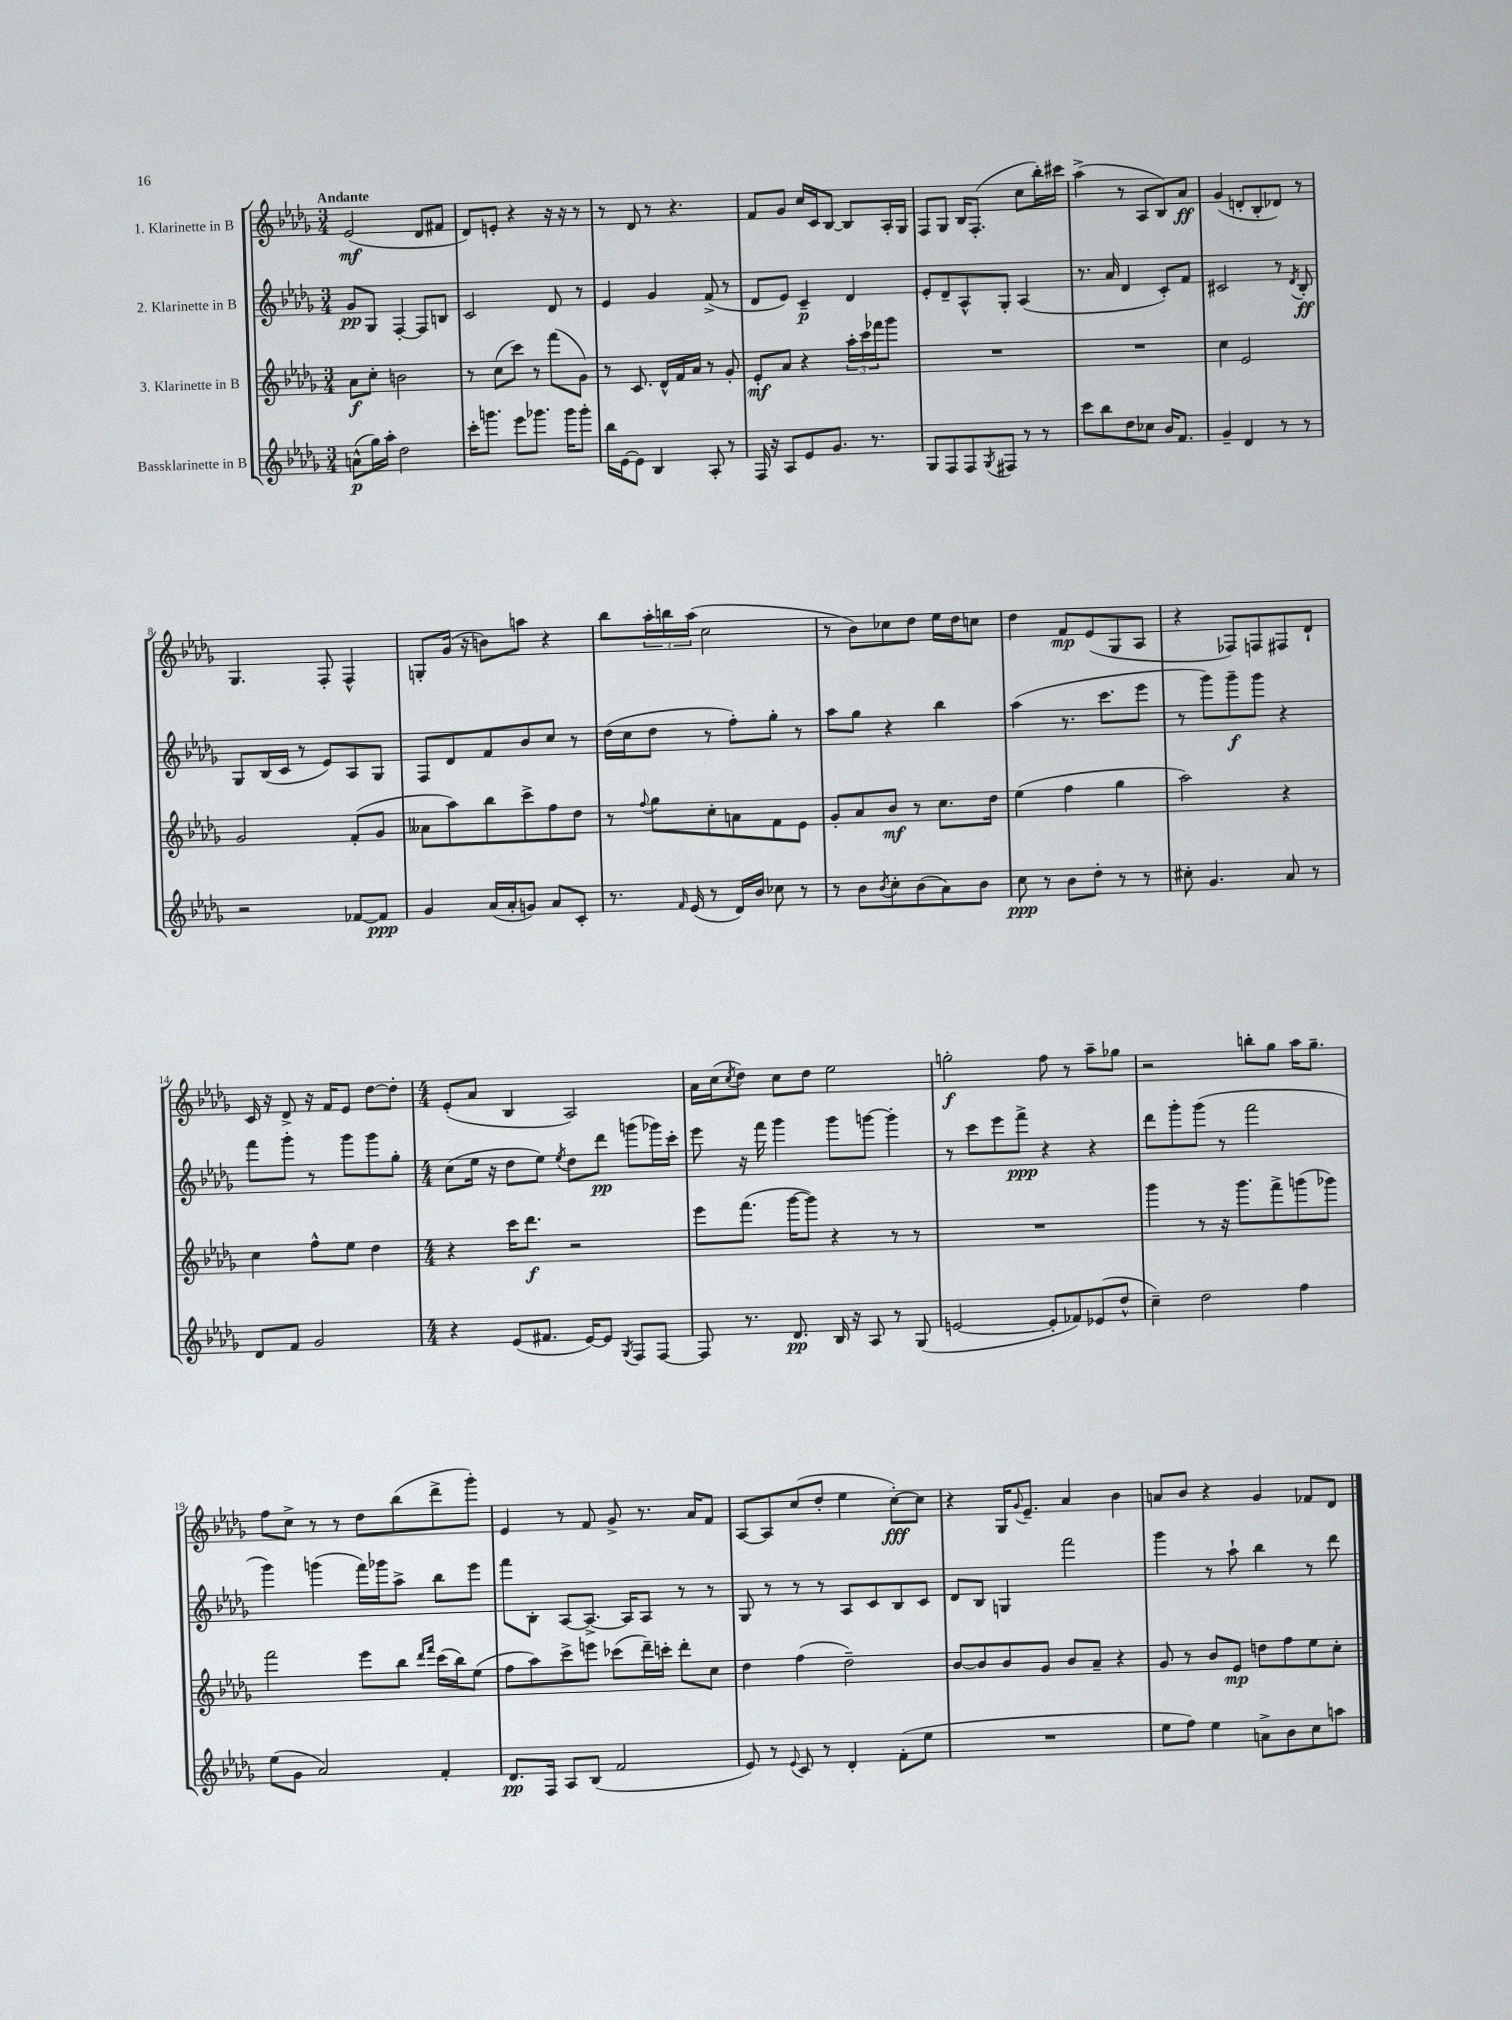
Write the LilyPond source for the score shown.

<<
\new StaffGroup <<
\new Staff = "s0" \with { instrumentName = "1. Klarinette in B" } {
    \clef treble \key des \major \numericTimeSignature \time 3/4 \tempo "Andante"
    ees'2\mf( des'8 fis'8 |
    des'8) e'8-. r4 r16 r16 r8 |
    r8 des'8 r8 r4. |
    f'8 ges'8 c''16 c'16 bes8~ bes8 aes16-. ges16 |
    f8 ges8 bes16 f8.-.( c''8 bes''16-.) cis'''16 |
    aes''4->( r8 aes8 bes8) aes'8\ff |
    ges'4( d'8-. bes8-. des'8) r8 |
    ges4. f8-. f4-^ |
    g8-. ges'16( r16 b'8) a''8 r4 |
    bes''8 \tuplet 3/2 { aes''16-. b''16 aes''16( } c''2 |
    r8 bes'8) ces''8 des''8 ees''16 des''16 c''8 |
    des''4 f'8\mp ees'8( ges8 aes8 |
    r4 fes8) f8 fis8 des'8-! |
    c'16 r16 des'8-> r16 f'16 ees'8 des''8~ des''8-. |
    \numericTimeSignature \time 4/4 ees'8-.( aes'8 bes4 aes2) |
    aes'16 c''16( \acciaccatura { c''8 } des''8) c''8 des''8 ees''2 |
    g''2-.\f f''8 r8 aes''8-- ges''8 |
    r2 b''8-. ges''8 aes''16 ges''8.-- |
    f''8 c''8-> r8 r8 des''8 bes''8( des'''8-> ges'''8-.) |
    ees'4 r8 f'8 ges'8-> r8. aes'16 f'8 |
    aes8~ aes8 c''8( des''8-. ees''4 c''8~-.\fff) c''8 |
    r4 ges16 \appoggiatura { ges'8 } ees'8.-- aes'4 bes'4 |
    a'8 bes'8 r4 ges'4 fes'8 des'8 \bar "|." |
}
\new Staff = "s1" \with { instrumentName = "2. Klarinette in B" } {
    \clef treble \key des \major \numericTimeSignature \time 3/4
    ges'8\pp ges8 f4~-. f8 b8 |
    c'2 des'8 r8 |
    ees'4 ges'4 f'8->( r8 |
    des'8 ees'8) c'4--\p des'4 |
    ees'8-. des'8-- aes8-^ ges8-. aes4( |
    r8. aes'16 des'4 c'8-.) f'8 |
    cis'2 r8 \acciaccatura { des'8 } bes8-.\ff |
    ges8 bes16( c'16 r8 ees'8) aes8 ges8 |
    f8 des'8 f'8 bes'8 c''8 r8 |
    des''16( c''16 des''8 r8 f''8-.) ges''8-. r8 |
    aes''8 ges''8 r4 bes''4 |
    aes''4( r8. c'''8. ees'''8 |
    r8 ges'''8) ges'''8--\f ges'''8 r4 |
    f'''8 ges'''8-. r8 ges'''8 ges'''8 ges''8-. |
    \numericTimeSignature \time 4/4 c''8( ees''16 r16 des''8 ees''8) \acciaccatura { ees''8 } des''8 des'''8\pp g'''8( ges'''16) c'''16-. |
    ees'''8 r16 f'''16 ges'''4 ges'''8 g'''8~ g'''4-. |
    r8 c'''8 ees'''8 f'''8->\ppp r4 r4 |
    des'''8 ges'''8-. ges'''8( r8 f'''2 |
    ges'''4) g'''4( f'''16) ges'''16 aes''8-> bes''8 ees'''8 |
    f'''8 bes8-. aes8~ aes8.~-> aes16 aes8 r8 r8 |
    ges8 r8 r8 r8 aes8 c'8 bes8 c'8 |
    des'8 bes8 g4 f'''2 |
    ges'''4 r8 aes''8-! bes''4 r8 des'''8 \bar "|." |
}
\new Staff = "s2" \with { instrumentName = "3. Klarinette in B" } {
    \clef treble \key des \major \numericTimeSignature \time 3/4
    aes'8\f c''8-. b'2 |
    r8 c''8( c'''8) r8 f'''8( ges'8) |
    r8 c'8. des'16-^ f'16 aes'16 r8 ges'8-. |
    ees'8-.\mf aes'8 r4 \tuplet 3/2 { aes''16-. c'''16 fes'''16 } ges'''8 |
    R2. |
    R2. |
    c''4 ees'2 |
    ges'2 f'8-.( ges'8 |
    aeses'8 aes''8) bes''8 c'''8-> f''8 des''8 |
    r8 \appoggiatura { f''8 } ges''8 c''8-. a'8 f'8 ees'8 |
    ges'8-. aes'8 bes'8\mf r8 c''8. des''16 |
    ees''4( f''4 ges''4 |
    aes''2) r4 |
    c''4 f''8-^ ees''8 des''4 |
    \numericTimeSignature \time 4/4 r4 c'''16 des'''8.\f r2 |
    ees'''8 f'''8.( ges'''16~ ges'''8) r4 r8 r8 |
    R1 |
    ges'''4 r8 r16 ges'''8. f'''8-> g'''8( ges'''8) |
    f'''2 ees'''8 bes''8 \grace { des'''16 f'''16 } c'''16( bes''16) ees''8( |
    f''8 aes''8) c'''8-> e'''8 ces'''8( des'''16--) c'''16-. des'''8-. c''8 |
    des''4 f''4( des''2--) |
    bes'8~ bes'8 bes'8 ges'8 bes'8 aes'8-- r4 |
    ges'8 r8 bes'8 ees'8\mp d''8 f''8 ees''8 c''8-. \bar "|." |
}
\new Staff = "s3" \with { instrumentName = "Bassklarinette in B" } {
    \clef treble \key des \major \numericTimeSignature \time 3/4
    a'8-^\p( ges''16) aes''16-. des''2 |
    c'''16-. g'''8. ees'''8 ges'''8. ges'''16 ges'''8-. |
    bes''16 ees'16~ ees'8 bes4 aes8-. r8 |
    f16 r16 aes8 ees'8 ges'8. r8. |
    ges8 f8 f8 \acciaccatura { ges8 } fis8 r8 r8 |
    c'''8 bes''8 des''8 ces''8 bes'16 f'8. |
    ges'4-- des'4 r8 r8 |
    r2 fes'8~ fes'8\ppp |
    ges'4 aes'16( aes'16-. g'8) aes'8 c'8-. |
    r8. \grace { f'16 } ees'16( r8 des'16) bes'16 ces''8 r8 |
    r8 bes'8 \acciaccatura { bes'8 } c''8-. bes'8( aes'8) bes'8 |
    c''8\ppp r8 bes'8 des''8-. r8 r8 |
    cis''8-. ges'4. aes'8 r8 |
    des'8 f'8 ges'2 |
    \numericTimeSignature \time 4/4 r4 ees'8( fis'8. ees'16~) ees'8 \acciaccatura { ges8 } f8 f8~ |
    f8 r8. des'8.\pp bes16 r16 aes8 r8 ges8( |
    e'2~ e'8-. fes'8) ees'8( des''8-^ |
    c''4--) des''2 f''4 |
    ees''8( ges'8 aes'2) f'4-. |
    des'8.\pp f16 aes8 bes8( f'2 |
    ees'8) r8 \appoggiatura { ees'8 } c'8 r8 des'4-. f'8-.( ees''8 |
    R1 |
    ees''8 f''8) ees''4 a'8-> bes'8 c''8 a''8 \bar "|." |
}
>>
>>
